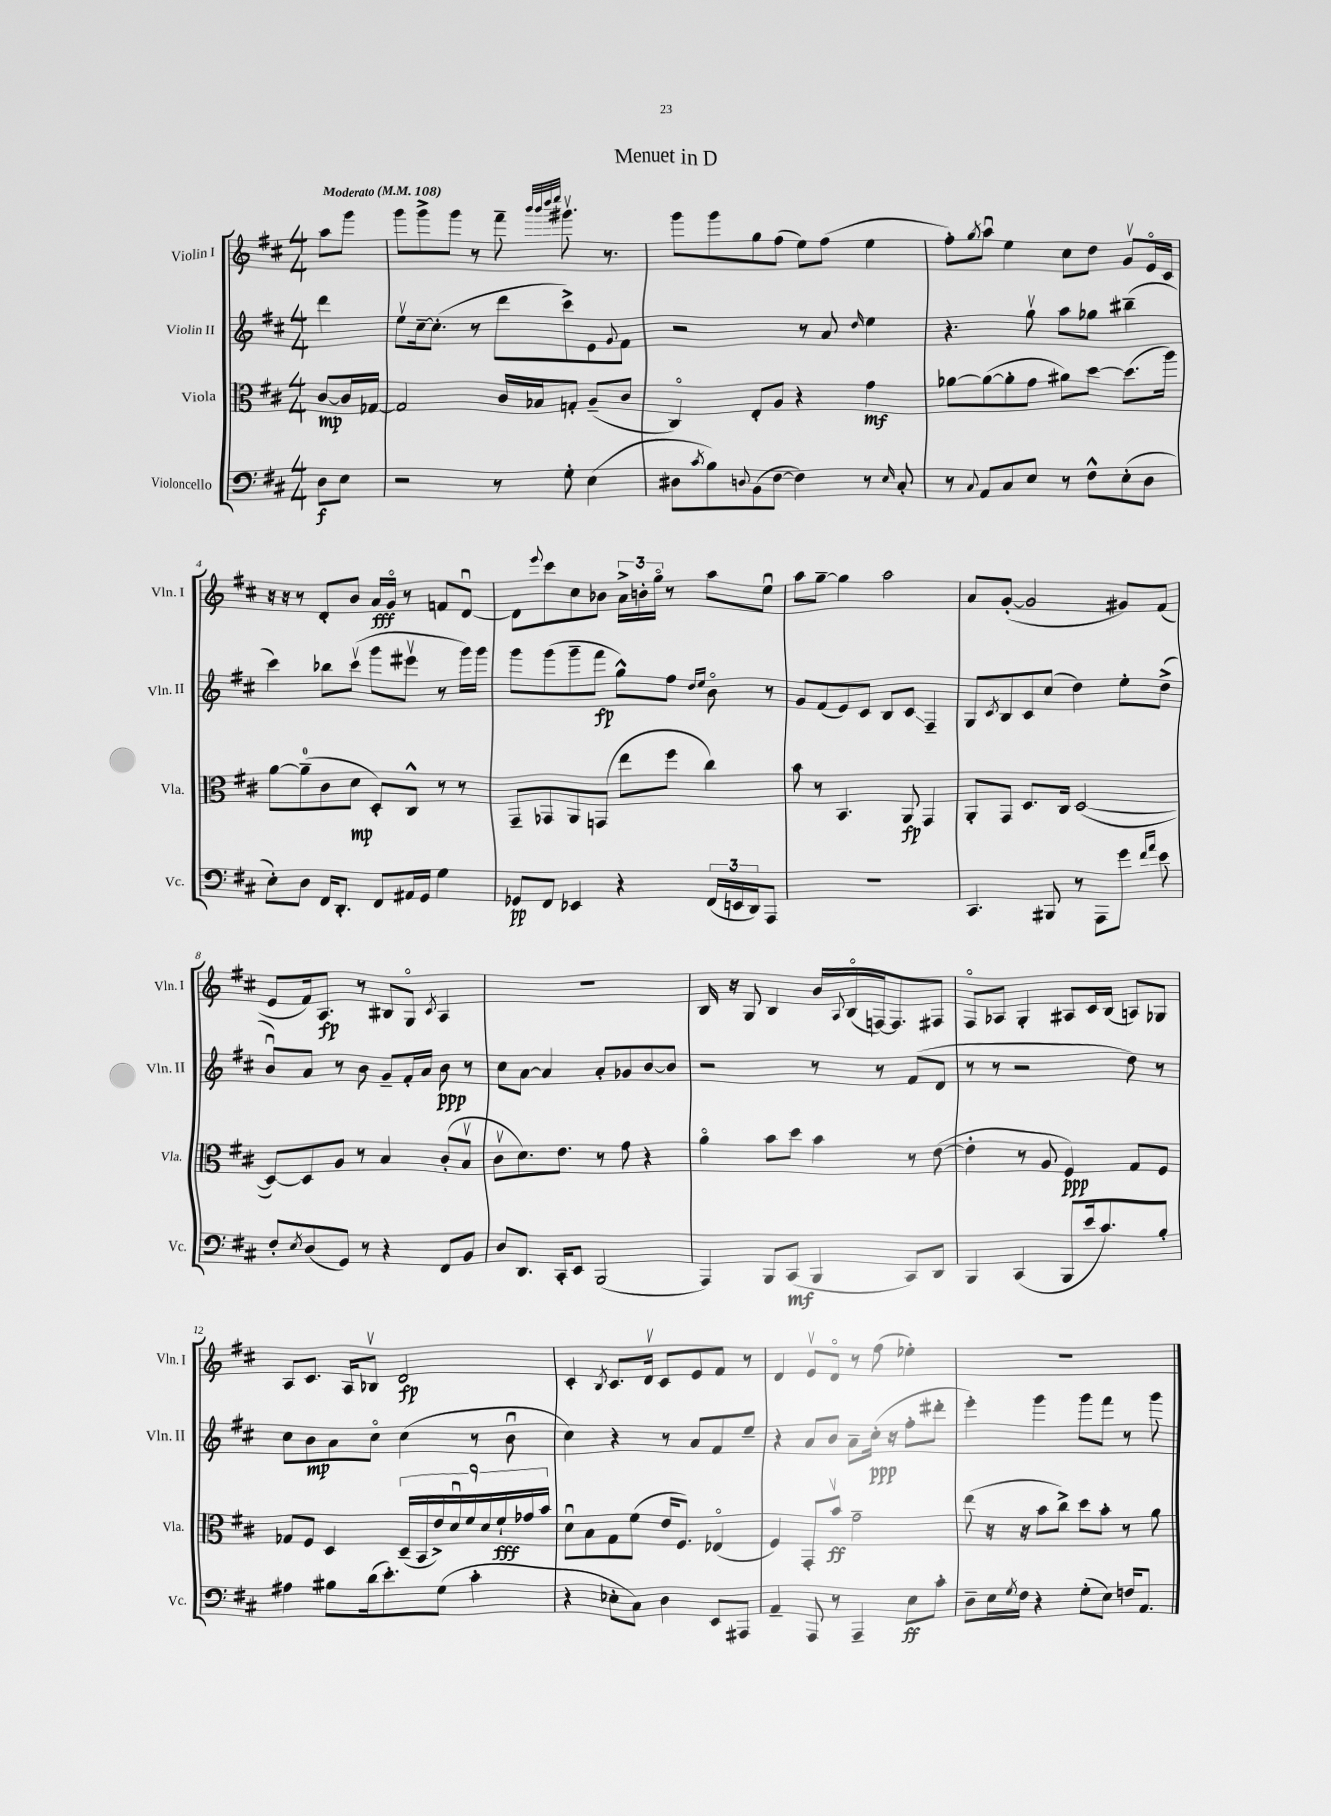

**kern	**kern	**kern	**kern
*staff4	*staff3	*staff2	*staff1
*clefF4	*clefC3	*clefG2	*clefG2
*k[f#c#]	*k[f#c#]	*k[f#c#]	*k[f#c#]
*M4/4	*M4/4	*M4/4	*M4/4
*MM108	*MM108	*MM108	*MM108
8D\L	[8c#/L	4ddd\	8aa\L
8E\J	16c#/]L	.	8ggg\J
.	[16G-/JJ	.	.
=	=	=	=
2r	2G-/]	8eev\L	8ggg\L
.	.	[16cc#~\k	8ggg^\
.	.	(8.cc#'\]J	.
.	.	.	8ggg\J
.	.	8r	8r
8r	16c#/LL	8ddd\L	8fff#~\
.	16B-/J	.	.
.	.	.	32qqbbb/LLL
.	.	.	32qqbbb/
.	.	.	32qqdddd/
.	.	.	32qqeeee/JJJ
8G'\	8G'/J	8ccc#^\)	8.ggg#v\
(4E\	(8A~/L	8e\	.
.	.	.	8.r
.	.	8qqg/	.
.	8c#/J	8f#\J	.
=	=	=	=
8D#\L	4C#o/)	2r	8ggg\L
8qc#/	.	.	.
8B\)	.	.	8ggg\
8qqD/	.	.	.
(8BB\	8E'/L	.	8gg\
[8F#\J	8A/J	.	(8ff#\J
4F#\])	4r	8r	8ee\L)
.	.	8a/	(8ff#\J
.	.	16qqdd/	.
8r	4g\	4ee\	4ee\
16qqE/	.	.	.
8C#'/	.	.	.
=	=	=	=
8r	[8a-\L	4.r	8ff#'\L)
8qqC#/	.	.	8qgg/
8AA/L	(8a-\_	.	8aau\J
8C#/	8a-'\]	.	4ee\
8E/J	8g\J	8ggv\	.
8r	8a#\L)	8aa\L	8cc#\L
8F#^^\L	[8dd\J	8gg-\J	8dd\J
(8E'\	(8.dd\]L	(4bb#~\	8gv/L
8D\J	.	.	16eo/L
.	16aa\Jk)	.	16c#/JJ
=	=	=	=
8E'\L)	[8a\L	4ccc#\)	16r
.	.	.	16r
8D\J	(8a~\]	.	8r
16FF#/LK	8c#\	8bb-\L	8d'/L
8.DD'/J	.	.	.
.	8d\J	(8ccc#v\J	8b/J
8FF#/L	8D'/L)	8ggg\L	16a/LL
.	.	.	16go/JJ
16AA#/L	8C#^^/J	8eee#v\J	8r
16GG/JJ	.	.	.
4G\	8r	8r	8f/L
.	8r	16ggg\LL)	[8du/J
.	.	16ggg\JJ	.
=	=	=	=
8GG-/L	8GG~/L	8ggg\L	8d\]L
.	.	.	8qqeee/
8FF#/J	8GG-/	(8ggg\	8ccc#\
4EE-/	8AA/	8ggg~\	8cc#\
.	(8GG/J	8fff#\J	8b-\J
4r	8ee\L	8gg^^\L)	24a^\LL
.	.	.	24b'\
.	.	.	24ggo\JJ
.	8ff#\J	8ff#\J	8r
.	.	16qqdd/LL	.
.	.	16qqee/JJ	.
(24FF#/LL	4cc#\)	8bo\	8aa\L
24EE/	.	.	.
24DD/J)	.	.	.
8AAA/J	.	8r	8eeu\J
=	=	=	=
1r	8b\	8g/L	8aa\L
.	8r	(8f#/	[8gg~\J
.	4.BB/	8e/)	4gg\]
.	.	8c#/J	.
.	.	8B/L	2aa\
.	8AA/	8c#/J	.
.	4GG/	4F#~/	.
=	=	=	=
4.CC#/	8AA'/L	8G/L	8a/L
.	.	8qc#/	.
.	8GG/J	8B/	([8g'/J
.	8.D/L	8c#/	2g/]
8BBB#/	.	(8cc#/J	.
.	16C#/Jk	.	.
8r	([2D/	4dd\)	.
8AAA\L	.	.	.
8g\J	.	8ee'\L	8g#/L)
16qqf#/LL	.	.	.
16qqa/JJ	.	.	.
8e\	.	(8dd^\J	(8f#/J
=	=	=	=
8F#'/L	8D/_L)	8bu/L)	8e/L
8qE/	.	.	.
(8D/	8D/]	8a/J	16f#/k)
.	.	.	8.A/J
8GG/J)	8A/J	8r	.
8r	8r	8b\	8r
4r	4B/	8g~/L	8B#/L
.	.	16f#'/L	8Go/J
.	.	16a/JJ	.
.	.	.	8qc#/
8FF#/L	(8c#'/L	8b\	4A/
8BB/J	8Bv/J	8r	.
=	=	=	=
8D/L	8c#v\L	8cc#\L	1r
8.DD/J	8.d\)	[8a\J	.
.	.	4a/]	.
16CC#'/LK	8.e\J	.	.
8EE/J	.	.	.
(2BBB/	8r	8a'/L	.
.	8g\	8g-/	.
.	4r	[8b/	.
.	.	8b/]J	.
=	=	=	=
4AAA/)	4ao\	2r	16B/
.	.	.	16r
.	.	.	8G/
8BBB/L	8b\L	.	4B/
(8CC#/J	8dd\J	.	.
4BBB/	4b\	8r	16b/LL
.	.	.	8qqA/
.	.	.	(16Bo/
.	.	8r	[16F/J)
.	.	.	8.F/]
8CC#/L)	8r	(8f#/L	.
8DD/J	([8e\	8d/J	8F#/J
=	=	=	=
4BBB/	4e'\]	8r	8F#o/L
.	.	8r	8A-/J
(4CC#/	8r	2r	4G'/
.	8A/	.	.
8BBB/L	4F#/)	.	8A#/L
16e/k	.	.	16c#/L
8.c#/)	.	.	(16B/JJ
.	8G/L	8dd\)	8A/L)
8B'/J	8F#/J	8r	8G-/J
=	=	=	=
4A#\	8G-/L	8cc#\L	8A/L
.	8F#/J	8b\	8.c#/J
8B#\L	4D/	8a\	.
.	.	.	16A/LK
(16d\k	.	8cc#o\J	8B-v/J
8.e'\)	.	.	.
.	(18D~/LL	(4cc#\	2d/
.	18BB/	.	.
.	18e^/)	.	.
(8G\J	.	.	.
.	18du/	.	.
.	18f#/	.	.
4c#'\	.	8r	.
.	18d/	.	.
.	18f#`/	.	.
.	.	8bu\	.
.	18g-/	.	.
.	18b/JJ	.	.
=	=	=	=
4r	8du\L	4cc#\)	4c#'/
.	8B\	.	.
.	.	.	8qB/
8E-'\L	8G\	4r	8.c#/L
8C#\J)	(8f#\J	.	.
.	.	.	16dv/Jk
4D\	16e/LK	8r	8c#/L
.	8.F#/J)	.	.
.	.	8a/L	8e/
8EE/L	(4E-o/	8f#/	8f#/J
8AAA#/J	.	8ee~/J	8r
=	=	=	=
4AA~/	4F#/)	4r	4d/
8AAA/	8GG'/L	8a/L	8ev/L
8r	8bv/J	8b/J	8do/J
4AAA~/	2g~\	8a~\L	8r
.	.	(16cc#'\Jk	(8ff#\
.	.	16r	.
8E\L	.	8ff#'\L	4ee-'\)
8c#'\J	.	8ddd#'\J	.
=	=	=	=
8D~\L	(8ee\	4eee'\)	1r
16E\L	16r	.	.
8qG/	.	.	.
16F#\JJ	16r	.	.
4r	8b\L	4ggg\	.
.	8cc#^\J)	.	.
(8G'\L	8dd\L	8ggg\L	.
8E\J)	8b'\J	8fff#\J	.
16F/LK	8r	8r	.
8.AA/J	.	.	.
.	8a\	8ggg\	.
==	==	==	==
*-	*-	*-	*-
